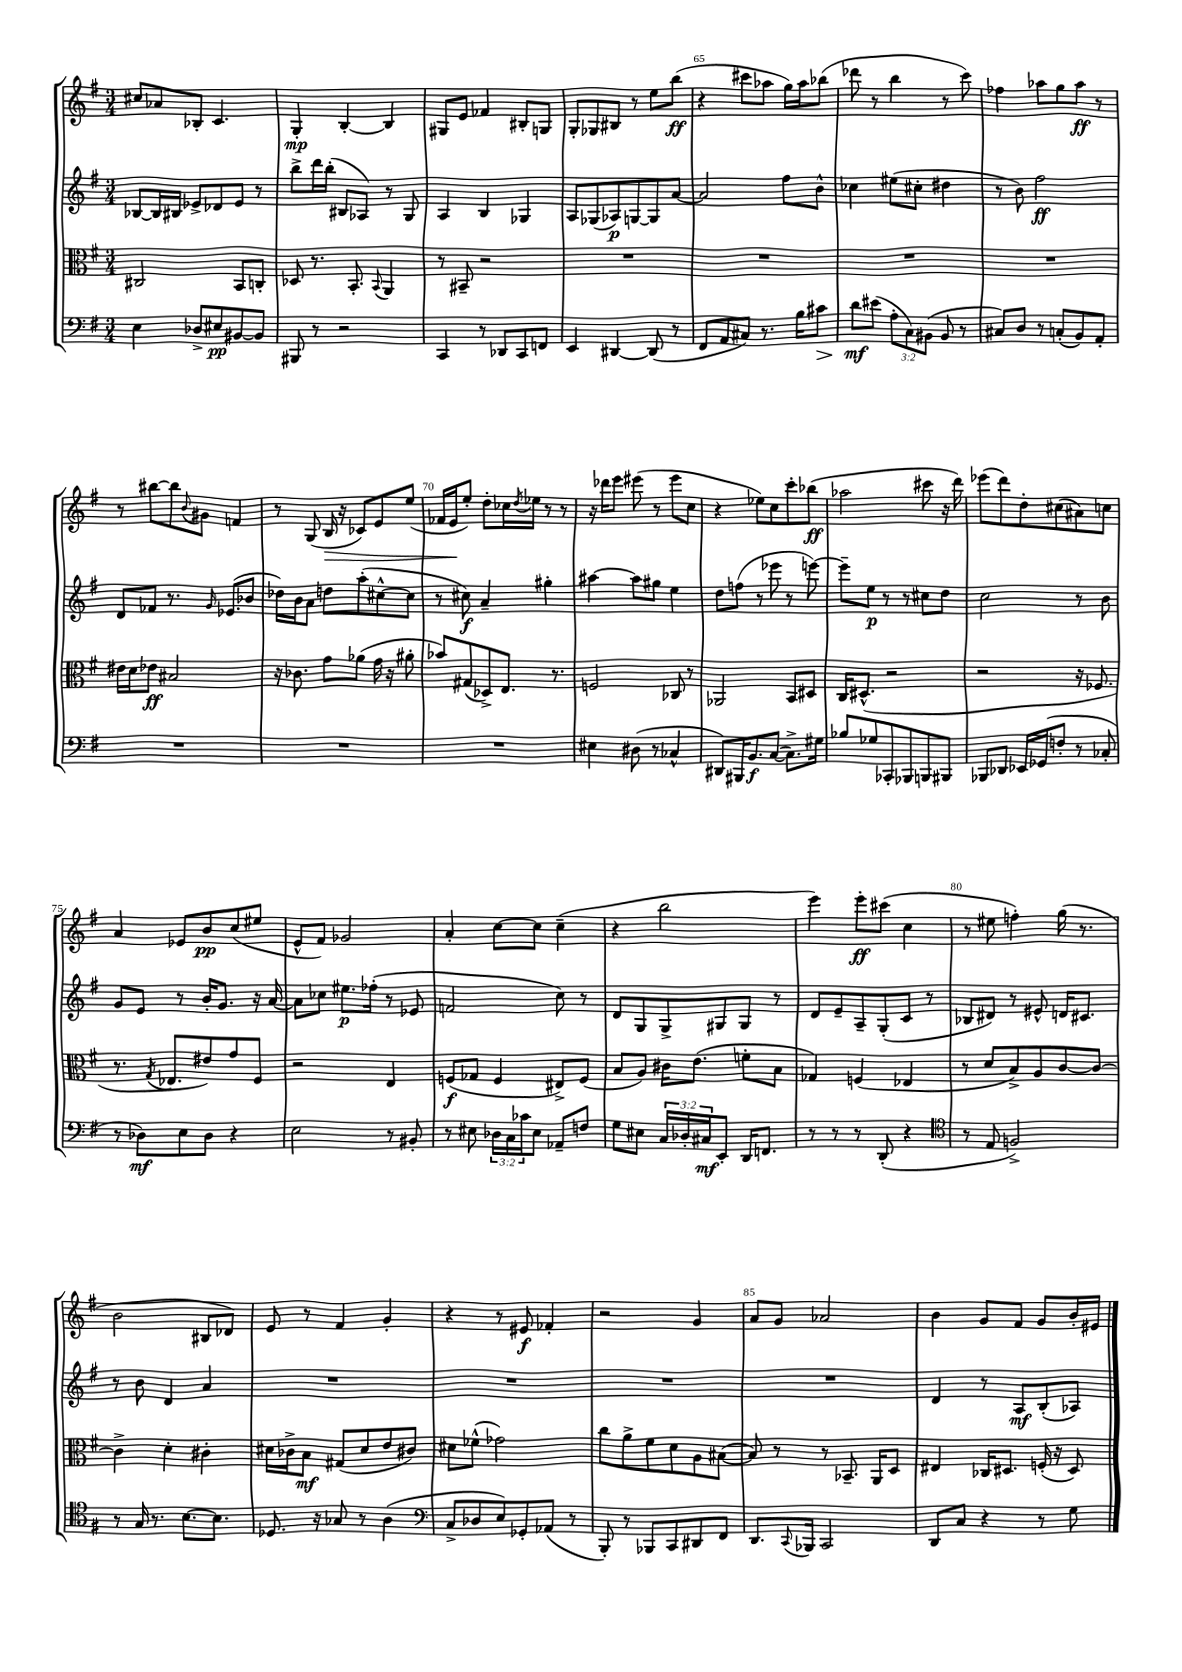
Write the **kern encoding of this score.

**kern	**dynam	**kern	**dynam	**kern	**dynam	**kern	**dynam
*part4	*part4	*part3	*part3	*part2	*part2	*part1	*part1
*staff4	*staff4	*staff3	*staff3	*staff2	*staff2	*staff1	*staff1
*clefF4	*	*clefC3	*	*clefG2	*	*clefG2	*
*k[f#]	*	*k[f#]	*	*k[f#]	*	*k[f#]	*
*M3/4	*	*M3/4	*	*M3/4	*	*M3/4	*
=61	=61	=61	=61	=61	=61	=61	=61
4E\	.	2C#X/	.	[8B-X/L	.	8cc#X/L	.
.	.	.	.	16B-/L]	.	8a-X/	.
.	.	.	.	16B#X/JJ	.	.	.
8D-X^/L	.	.	.	8e-X^/L	.	8B-X'/J	.
8E#X/	pp	.	.	8d-X/	.	4.c/	.
[8BB#X/	.	8BB/L	.	8e-/J	.	.	.
8BB#/J]	.	8Cn'/J	.	8r	.	.	.
=62	=62	=62	=62	=62	=62	=62	=62
8BBB#X/	.	8D-X/	.	8bb^\L	.	4G'/	mp
8r	.	8.r	.	16ddd\L	.	.	.
.	.	.	.	(16bb'\JJ	.	.	.
2r	.	.	.	8B#X/L	.	[4B'/	.
.	.	8.BB'/	.	.	.	.	.
.	.	.	.	8A-X/J)	.	.	.
.	.	8qqBB/	.	.	.	.	.
.	.	4AA/	.	8r	.	4B/]	.
.	.	.	.	8G/	.	.	.
=63	=63	=63	=63	=63	=63	=63	=63
4CC/	.	8r	.	4A/	.	8G#X/L	.
.	.	8BB#X~/	.	.	.	8e/J	.
8r	.	2r	.	4B/	.	4f-X/	.
8DD-X/L	.	.	.	.	.	.	.
8CC/	.	.	.	4G-X/	.	8B#X'/L	.
8FFn/J	.	.	.	.	.	8Gn/J	.
=64	=64	=64	=64	=64	=64	=64	=64
4EE/	.	2.r	.	8A/L	.	8G'/L	.
.	.	.	.	(8G-X/	.	8G-X/	.
[4DD#X/	.	.	.	8A-X/)	p	8B#X/J	.
.	.	.	.	[8Gn/	.	8r	.
(8DD#/]	.	.	.	8G/]	.	8ee\L	.
8r	.	.	.	[8a/J	.	(8bb\J	ff
=65	=65	=65	=65	=65	=65	=65	=65
8FF#/L	.	2.r	.	2a/]	.	4r	.
8AA/	.	.	.	.	.	.	.
8C#X/J)	.	.	.	.	.	8ccc#X\L	.
8.r	.	.	.	.	.	8aa-X\J	.
.	.	.	.	8ff#\L	.	16gg\LL)	.
16B\KL	.	.	.	.	.	16aa-\J	.
!	!LO:HP:b	!	!	!	!	!	!
8c#X\J	>	.	.	8b^^\J	.	(8bb-X\J	.
=66	=66	=66	=66	=66	=66	=66	=66
8d\L	mf	2.r	.	4cc-X\	.	8ddd-X\	.
(8e#X\J	]	.	.	.	.	8r	.
12A'\L	.	.	.	(8ee#X\L	.	4bb\	.
12C\)	.	.	.	.	.	.	.
.	.	.	.	8cc#X'\J	.	.	.
(12BB#X\J	.	.	.	.	.	.	.
8BB#/	.	.	.	4dd#X\	.	8r	.
8r	.	.	.	.	.	8ccc\)	.
=67	=67	=67	=67	=67	=67	=67	=67
8C#X/L)	.	2.r	.	8r	.	4ff-X\	.
8D/J	.	.	.	8b\)	.	.	.
8r	.	.	.	2ff#\	ff	8aa-X\L	.
(8Cn'/L	.	.	.	.	.	8gg\	.
8BB/)	.	.	.	.	.	8aa-\J	ff
8AA'/J	.	.	.	.	.	8r	.
!!LO:LB:g=z
=68	=68	=68	=68	=68	=68	=68	=68
2.r	.	16e#X\LL	.	8d/L	.	8r	.
.	.	16d\J	.	.	.	.	.
.	.	8e-X\J	ff	8f-X/J	.	[8bb#X\L	.
.	.	2B#X/	.	8.r	.	8bb#\]	.
.	.	.	.	.	.	8qqb/	.
.	.	.	.	.	.	8g#X\J	.
.	.	.	.	16qqg/	.	.	.
.	.	.	.	(8.e-X/L	.	.	.
.	.	.	.	.	.	4fn/	.
.	.	.	.	8b-X/J	.	.	.
=69	=69	=69	=69	=69	=69	=69	=69
2.r	.	16r	.	16dd-X\LL)	.	8r	.
.	.	8.c-X\	.	16b\J	.	.	.
.	.	.	.	8a\J	.	(8G/	.
!	!	!	!	!	!	!	!LO:HP:b
.	.	8g\L	.	8ddn\L	.	16B/	>
.	.	.	.	.	.	16r	.
.	.	(8a-X\J	.	(8aa'\	.	8c-X/L)	.
.	.	16g\	.	[8cc#X^^\	.	8e/	.
.	.	16r	.	.	.	.	.
.	.	8a#X'\	.	8cc#\J]	.	(8ee/J	.
=70	=70	=70	=70	=70	=70	=70	=70
2.r	.	8b-X/L)	.	8r	.	16f-X/LL	.
.	.	.	.	.	.	16e/J	.
.	.	(8G#X/	.	8cc#X\)	f	8ee'/J)	]
.	.	8D-X^/)	.	4a~/	.	8dd'\L	.
.	.	8.E/J	.	.	.	16cc-X\L	.
.	.	.	.	.	.	8qdd/	.
.	.	.	.	.	.	16ee-X\JJ	.
.	.	.	.	4gg#X'\	.	8r	.
.	.	8.r	.	.	.	.	.
.	.	.	.	.	.	8r	.
=71	=71	=71	=71	=71	=71	=71	=71
4E#X\	.	2Fn/	.	[4aa#X\	.	16r	.
.	.	.	.	.	.	16ddd-X\KL	.
.	.	.	.	.	.	8eee\J	.
(8D#X\	.	.	.	8aa#\L]	.	(8eee#X\	.
8r	.	.	.	8gg#X\J	.	8r	.
4C-X^^/	.	8C-X/	.	4ee\	.	8eee#\L	.
.	.	8r	.	.	.	8cc\J	.
=72	=72	=72	=72	=72	=72	=72	=72
8DD#X/L)	.	2AA-X/	.	8dd\L	.	4r	.
16BBB#X/K	.	.	.	(8ffn\J	.	.	.
8.BB/	f	.	.	.	.	.	.
.	.	.	.	8r	.	8ee-X\L)	.
([8C/J	.	.	.	8eee-X\	.	8cc\	.
8.C^\L])	.	8BB/L	.	8r	.	8ccc'\	.
.	.	8D#X/J	.	[8eeen\)	.	(8bb-X\J	ff
16G#X\Jk	.	.	.	.	.	.	.
=73	=73	=73	=73	=73	=73	=73	=73
8B-X/L	.	16C/KL	.	8eee~\L]	.	2aa-X\	.
.	.	(8.D#X^^/J	.	.	.	.	.
8G-X/	.	.	.	8ee\J	p	.	.
8CC-X'/	.	2r	.	8r	.	.	.
8BBB-X/	.	.	.	8r	.	.	.
8BBBn/	.	.	.	8cc#X\L	.	8ccc#X\	.
8BBB#X/J	.	.	.	8dd\J	.	16r	.
.	.	.	.	.	.	16ddd\)	.
=74	=74	=74	=74	=74	=74	=74	=74
8BBB-X/L	.	2r	.	2cc\	.	(8eee-X\L	.
8DD-X/J	.	.	.	.	.	8ddd\)	.
16EE-X/LL	.	.	.	.	.	8dd'\	.
(16GG-X/J	.	.	.	.	.	.	.
8Fn'/J	.	.	.	.	.	(8cc#X\	.
8r	.	16r	.	8r	.	8a#X\)	.
.	.	8.F-X/	.	.	.	.	.
8C-X'/	.	.	.	8b\	.	8ccn\J	.
!!LO:LB:g=z
=75	=75	=75	=75	=75	=75	=75	=75
8r	.	8.r	.	8g/L	.	4a/	.
8D-X\L)	mf	.	.	8e/J	.	.	.
.	.	8qG/	.	.	.	.	.
.	.	8.E-X/L	.	.	.	.	.
8E\	.	.	.	8r	.	8e-X/L	.
8D-\J	.	8e#X/)	.	16b'/KL	.	8b/	pp
.	.	.	.	8.g/J	.	.	.
4r	.	8g/	.	.	.	(8cc/	.
.	.	8F#/J	.	16r	.	8ee#X/J	.
.	.	.	.	[16a/	.	.	.
=76	=76	=76	=76	=76	=76	=76	=76
2E\	.	2r	.	8a\L]	.	8e^^/L	.
.	.	.	.	8cc-X\J	.	8f#/J)	.
.	.	.	.	8.ee#X\L	p	2g-X/	.
.	.	.	.	(16ff-X'\Jk	.	.	.
8r	.	4E/	.	8r	.	.	.
8BB#X'/	.	.	.	8e-X/	.	.	.
=77	=77	=77	=77	=77	=77	=77	=77
8r	.	(8Fn/L	f	2fn/	.	4a'/	.
8E#X\	.	8G-X/J	.	.	.	.	.
24D-X\LL	.	4F/	.	.	.	[8cc\L	.
24C\	.	.	.	.	.	.	.
24c-X\J	.	.	.	.	.	.	.
8E#\J	.	.	.	.	.	8cc\J]	.
8AA-X~/L	.	8E#X^/L)	.	8cc\)	.	(4cc~\	.
8Fn/J	.	(8F/J	.	8r	.	.	.
=78	=78	=78	=78	=78	=78	=78	=78
8G\L	.	8B/L	.	8d/L	.	4r	.
8E#X\J	.	8A/J)	.	8G/	.	.	.
24C/LL	.	16c#X\KL	.	8G^/	.	2bb\	.
24D-X'/	.	.	.	.	.	.	.
.	.	(8.e\J	.	.	.	.	.
24C#X/J	mf	.	.	.	.	.	.
8EE'/J	.	.	.	8G#X/	.	.	.
16DD/KL	.	8fn'\L	.	8G#/J	.	.	.
8.FFn/J	.	.	.	.	.	.	.
.	.	8B\J	.	8r	.	.	.
=79	=79	=79	=79	=79	=79	=79	=79
8r	.	4G-X/)	.	8d/L	.	4eee\)	.
8r	.	.	.	8e~/	.	.	.
8r	.	(4Fn/	.	8A~/	.	8eee'\L	ff
(8DD'/	.	.	.	(8G'/	.	(8ccc#X\J	.
4r	.	4E-X/	.	8c/J	.	4cc\	.
.	.	.	.	8r	.	.	.
=80	=80	=80	=80	=80	=80	=80	=80
*clefC4	*	*	*	*	*	*	*
8r	.	8r	.	8B-X/L	.	8r	.
8E/	.	8d/L	.	8d#X/J)	.	8ee#X\	.
2Fn^/)	.	8B^/)	.	8r	.	4ffn'\)	.
.	.	8A/	.	8e#X^^/	.	.	.
.	.	[8c/	.	16dn/KL	.	(16gg\	.
.	.	.	.	8.c#X/J	.	8.r	.
.	.	8c/J_	.	.	.	.	.
!!LO:LB:g=z
=81	=81	=81	=81	=81	=81	=81	=81
8r	.	4c^\]	.	8r	.	2b\	.
16G/	.	.	.	8b\	.	.	.
8.r	.	.	.	.	.	.	.
.	.	4d'\	.	4d/	.	.	.
[8.B\L	.	.	.	.	.	.	.
.	.	4c#X'\	.	4a/	.	8B#X/L	.
8.B\J]	.	.	.	.	.	.	.
.	.	.	.	.	.	8d-X/J)	.
=82	=82	=82	=82	=82	=82	=82	=82
8.D-X/	.	16d#X\LL	.	2.r	.	8e/	.
.	.	16c-X^\J	.	.	.	.	.
.	.	8B\J	mf	.	.	8r	.
16r	.	.	.	.	.	.	.
8G-X/	.	(8G#X/L	.	.	.	4f#/	.
8r	.	8d#/	.	.	.	.	.
(4A\	.	8e/	.	.	.	4g'/	.
.	.	8c#X/J)	.	.	.	.	.
=83	=83	=83	=83	=83	=83	=83	=83
*clefF4	*	*	*	*	*	*	*
8C^/L	.	8d#X\L	.	2.r	.	4r	.
8D-X/	.	(8f-X^^\J	.	.	.	.	.
8E/)	.	2g-X\)	.	.	.	8r	.
8GG-X'/	.	.	.	.	.	8e#X/	f
(8AA-X/J	.	.	.	.	.	4f-X'/	.
8r	.	.	.	.	.	.	.
=84	=84	=84	=84	=84	=84	=84	=84
8BBB'/)	.	8cc\L	.	2.r	.	2r	.
8r	.	8a^\	.	.	.	.	.
8BBB-X/L	.	8f#\	.	.	.	.	.
8CC/	.	8d\	.	.	.	.	.
8DD#X/	.	8A\	.	.	.	4g/	.
8FF#/J	.	([8B#X\J	.	.	.	.	.
=85	=85	=85	=85	=85	=85	=85	=85
8.DD/L	.	8B#/])	.	2.r	.	8a/L	.
.	.	8r	.	.	.	8g/J	.
8qqCC/	.	.	.	.	.	.	.
16BBB-X/Jk	.	.	.	.	.	.	.
2CC/	.	8r	.	.	.	2a-X/	.
.	.	8.BB-X~/	.	.	.	.	.
.	.	16AA/KL	.	.	.	.	.
.	.	8D/J	.	.	.	.	.
=86	=86	=86	=86	=86	=86	=86	=86
8DD/L	.	4E#X/	.	4d/	.	4b\	.
8C/J	.	.	.	.	.	.	.
4r	.	16C-X/KL	.	8r	.	8g/L	.
.	.	8.D#X/J	.	.	.	.	.
.	.	.	.	8A/L	mf	8f#/J	.
8r	.	(16Fn'/	.	(8B'/	.	8g/L	.
.	.	16r	.	.	.	.	.
8G\	.	8D#/)	.	8A-X/J)	.	16b'/L	.
.	.	.	.	.	.	16e#X/JJ	.
==	==	==	==	==	==	==	==
*-	*-	*-	*-	*-	*-	*-	*-
